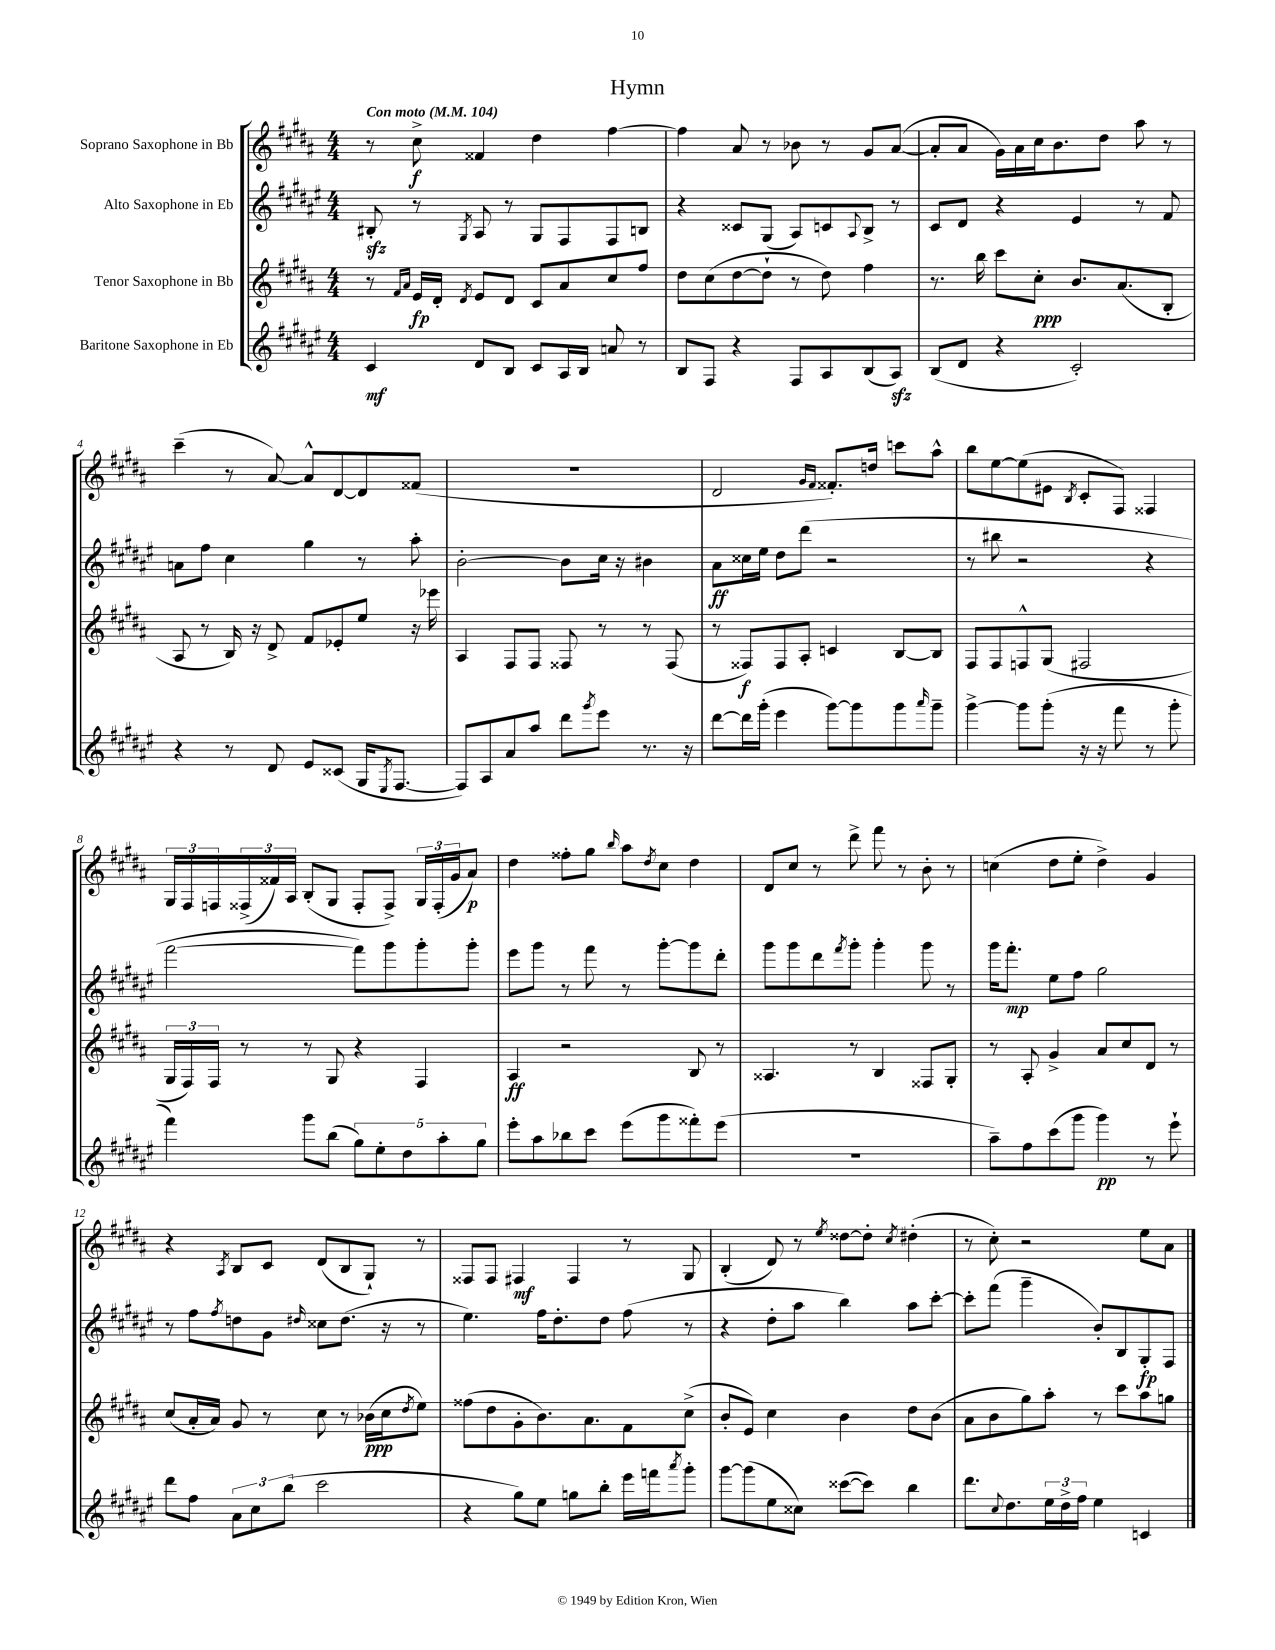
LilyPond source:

\header { title = "Hymn" }
<<
\new StaffGroup <<
\new Staff = "s0" \with { instrumentName = "Soprano Saxophone in Bb" } {
    \clef treble \key b \major \numericTimeSignature \time 4/4 \tempo "Con moto" 4 = 104
    r8 cis''8->\f fisis'4 dis''4 fis''4~ |
    fis''4 ais'8 r8 bes'8 r8 gis'8 ais'8~( |
    ais'8-. ais'8 gis'16) ais'16 cis''16 b'8. dis''8 ais''8 r8 |
    cis'''4--( r8 ais'8~) ais'8-^ dis'8~ dis'8 fisis'8( |
    R1 |
    dis'2 \grace { gis'16 fis'16 } fisis'8.-.) d''16 c'''8 ais''8-^ |
    b''8 e''8~ e''8( eis'8 \acciaccatura { b8 } cis'8-. fis8) fisis4 |
    \tuplet 3/2 { gis16 fis16 f16 } \tuplet 3/2 { fisis16->( fisis'16) ais16 } b8-.( gis8 fisis8-. fisis8->) \tuplet 3/2 { gis16 fisis16-.( gis'16 } ais'8\p) |
    dis''4 fisis''8-. gis''8 \grace { b''16 } ais''8 \acciaccatura { dis''8 } cis''8 dis''4 |
    dis'8 cis''8 r8 dis'''8-> fis'''8 r8 b'8-. r8 |
    c''4( dis''8 e''8-. dis''4->) gis'4 |
    r4 \acciaccatura { ais8 } b8 cis'8 dis'8( b8 gis8-!) r8 |
    fisis8 fisis8 fis4\mf fis4 r8 gis8 |
    b4-.( dis'8) r8 \acciaccatura { e''8 } disis''8~ disis''8-. \acciaccatura { cis''8 } dis''4-.( |
    r8 cis''8-.) r2 e''8 ais'8 \bar "|." |
}
\new Staff = "s1" \with { instrumentName = "Alto Saxophone in Eb" } {
    \clef treble \key fis \major \numericTimeSignature \time 4/4
    bis8-.\sfz r8 \acciaccatura { gis8 } ais8 r8 gis8 fis8 fis8 b8 |
    r4 cisis'8 gis8( ais8) c'8 \appoggiatura { ais8 } b8-> r8 |
    cis'8 dis'8 r4 eis'4 r8 fis'8 |
    a'8 fis''8 cis''4 gis''4 r8 ais''8-. |
    b'2~-. b'8 cis''16 r16 bis'4 |
    ais'8\ff cisis''16 eis''16 dis''8 dis'''8( r2 |
    r8 bis''8 r2 r4 |
    fis'''2~ fis'''8) gis'''8 gis'''8-. gis'''8-. |
    eis'''8 gis'''8 r8 fis'''8 r8 gis'''8~-. gis'''8 dis'''8-. |
    gis'''8 gis'''8 dis'''8 \acciaccatura { fis'''8 } gis'''8-. gis'''4-. gis'''8 r8 |
    gis'''16 fis'''8.-.\mp eis''8 fis''8 gis''2 |
    r8 fis''8 \acciaccatura { fis''8 } d''8 gis'8 \grace { dis''16 } cisis''8 dis''8.( r16 r8 |
    eis''4.) fis''16 dis''8.-. dis''8 fis''8( r8 |
    r4 dis''8-. ais''8 b''4) ais''8 cis'''8~-. |
    cis'''8-. fis'''8( gis'''4-- b'8-.) b8 gis8-.\fp fis8 \bar "|." |
}
\new Staff = "s2" \with { instrumentName = "Tenor Saxophone in Bb" } {
    \clef treble \key b \major \numericTimeSignature \time 4/4
    r8 \grace { fis'16 ais'16 } e'16\fp dis'16-. \acciaccatura { dis'8 } e'8 dis'8 cis'8 ais'8 cis''8 fis''8 |
    dis''8 cis''8( dis''8~ dis''8-! r8 dis''8) fis''4 |
    r8. b''16 cis'''8 cis''8-.\ppp b'8. ais'8.( b8-. |
    ais8 r8 b16) r16 dis'8-> fis'8 ees'8-. e''8 r16 ees'''16 |
    ais4 fis8 fis8 fisis8 r8 r8 fisis8( |
    r8 fisis8\f) fisis8 ais8-. c'4 b8~ b8 |
    fis8 fis8 f8-^ gis8( fis2 |
    \tuplet 3/2 { gis16 fis16) fis16 } r8 r8 gis8 r4 fis4 |
    ais4\ff r2 b8 r8 |
    aisis4. r8 b4 fisis8 gis8-. |
    r8 ais8-. gis'4-> ais'8 cis''8 dis'8 r8 |
    cis''8( ais'16-. ais'16) gis'8 r8 cis''8 r8 bes'16\ppp( cis''16 \acciaccatura { dis''8 } e''8) |
    fisis''8( dis''8 gis'8-. b'8.) ais'8. fis'8 cis''8->( |
    b'8-. e'8) cis''4 b'4 dis''8 b'8( |
    ais'8 b'8 gis''8) ais''8-. r8 cis'''8 ais''8 g''8 \bar "|." |
}
\new Staff = "s3" \with { instrumentName = "Baritone Saxophone in Eb" } {
    \clef treble \key fis \major \numericTimeSignature \time 4/4
    cis'4\mf dis'8 b8 cis'8 ais16 b16 a'8 r8 |
    b8 fis8 r4 fis8 ais8 b8( ais8\sfz) |
    b8( dis'8 r4 cis'2-.) |
    r4 r8 dis'8 eis'8 cisis'8( gis16 \acciaccatura { eis8 } fis8.~ |
    fis8) ais8 ais'8 ais''8 dis'''8 \acciaccatura { gis'''8 } eis'''8 r8. r16 |
    dis'''8~ dis'''16 gis'''16-.( eis'''4 gis'''8~) gis'''8 gis'''8 \grace { ais'''16 } gis'''8-- |
    gis'''4~-> gis'''8 gis'''8-.( r16 r16 fis'''8 r8 gis'''8-. |
    fis'''4) gis'''8 b''8( \tuplet 5/4 { gis''8) eis''8-. dis''8 ais''8-. gis''8 } |
    eis'''8-. ais''8 bes''8 cis'''8 eis'''8( gis'''8 fisis'''8-.) eis'''8( |
    R1 |
    ais''8--) fis''8 cis'''8( gis'''8 gis'''4\pp) r8 eis'''8-! |
    dis'''8 fis''8 \tuplet 3/2 { ais'8 cis''8 b''8( } cis'''2 |
    r4 gis''8) eis''8 g''8 b''8-. eis'''16 f'''16 \acciaccatura { ais'''8 } gis'''8-. |
    gis'''8~ gis'''8( eis''8 cisis''8) cisis'''8~( cisis'''8) b''4 |
    dis'''8. \appoggiatura { cis''8 } dis''8. \tuplet 3/2 { eis''16 dis''16-> fis''16 } eis''4 c'4 \bar "|." |
}
>>
>>
